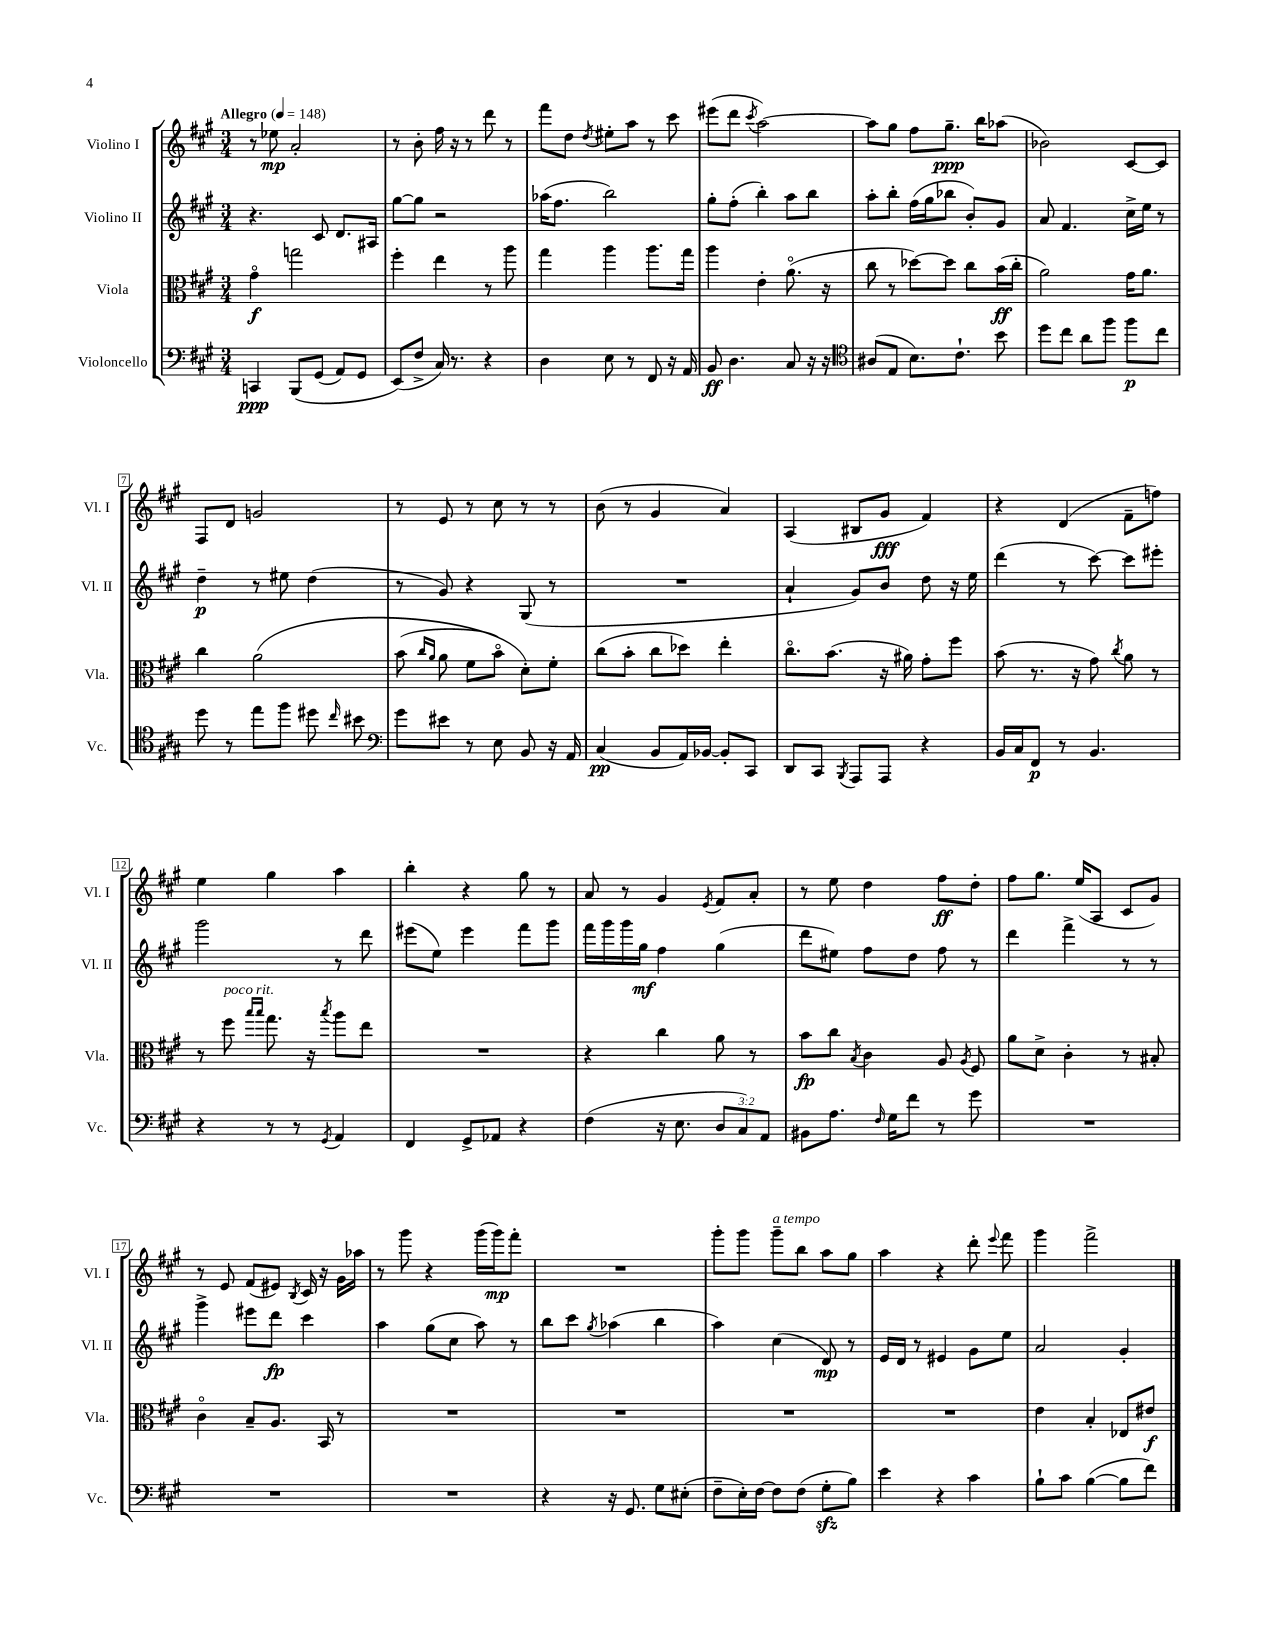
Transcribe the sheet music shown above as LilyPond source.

<<
\new StaffGroup <<
\new Staff = "s0" \with { instrumentName = "Violino I" shortInstrumentName = "Vl. I" } {
    \clef treble \key a \major \numericTimeSignature \time 3/4 \tempo "Allegro" 4 = 148
    \autoBeamOff r8 ees''8\mp a'2-. |
    r8 b'8-. fis''16 r16 r8 d'''8 r8 |
    fis'''8[ d''8] \acciaccatura { d''8 } eis''8[-. a''8] r8 cis'''8 |
    eis'''8[( d'''8] \acciaccatura { cis'''8 } a''2~) |
    a''8[ gis''8] fis''8[ gis''8.]--\ppp b''16[ aes''8]( |
    bes'2) cis'8[~ cis'8] |
    fis8[ d'8] g'2 |
    r8 e'8 r8 cis''8 r8 r8 |
    b'8( r8 gis'4 a'4) |
    a4( bis8[ gis'8]\fff fis'4) |
    r4 d'4( fis'8[-- f''8]) |
    e''4 gis''4 a''4 |
    b''4-. r4 gis''8 r8 |
    a'8 r8 gis'4 \acciaccatura { e'8 } fis'8[ a'8]-. |
    r8 e''8 d''4 fis''8[\ff d''8]-. |
    fis''8[ gis''8.] e''16[( a8] cis'8[ gis'8]) |
    r8 e'8 fis'8[( eis'8]) \acciaccatura { b8 } cis'16 r16 gis'16[ aes''16] |
    r8 gis'''8 r4 gis'''16[( gis'''16\mp) fis'''8]-. |
    R2. |
    gis'''8[-. gis'''8] gis'''8[--^\markup { \italic "a tempo" } b''8] a''8[ gis''8] |
    a''4 r4 d'''8-. \appoggiatura { e'''8 } fis'''8 |
    gis'''4 fis'''2-> \bar "|." |
}
\new Staff = "s1" \with { instrumentName = "Violino II" shortInstrumentName = "Vl. II" } {
    \clef treble \key a \major \numericTimeSignature \time 3/4
    \autoBeamOff r4. cis'8 d'8.[ ais16] |
    gis''8[~ gis''8] r2 |
    aes''16[( fis''8.] b''2) |
    gis''8[-. fis''8]-.( b''4-.) a''8[ b''8] |
    a''8[-. b''8]-. fis''16[( gis''16 bes''8] b'8[-.) gis'8] |
    a'8 fis'4. cis''16[-> e''16] r8 |
    d''4--\p r8 eis''8 d''4( |
    r8 gis'8) r4 gis8( r8 |
    R2. |
    a'4-! gis'8[) b'8] d''8 r16 e''16 |
    d'''4( r8 cis'''8~) cis'''8[ eis'''8]-. |
    gis'''2 r8 d'''8 |
    eis'''8[( e''8]) eis'''4 fis'''8[ gis'''8] |
    fis'''16[ gis'''16 gis'''16 gis''16]\mf fis''4 gis''4( |
    d'''8[ eis''8]) fis''8[ d''8] fis''8 r8 |
    d'''4 fis'''4-> r8 r8 |
    gis'''4-> eis'''8[ d'''8]\fp cis'''4 |
    a''4 gis''8[( cis''8] a''8) r8 |
    b''8[ cis'''8] \acciaccatura { gis''8 } aes''4( b''4 |
    a''4) cis''4( d'8\mp) r8 |
    e'16[ d'16] r8 eis'4 gis'8[ e''8] |
    a'2 gis'4-. \bar "|." |
}
\new Staff = "s2" \with { instrumentName = "Viola" shortInstrumentName = "Vla." } {
    \clef alto \key a \major \numericTimeSignature \time 3/4
    \autoBeamOff gis'4\flageolet\f g''2 |
    fis''4-. e''4 r8 a''8 |
    gis''4 a''4 a''8.[ gis''16] |
    a''4 e'4-. a'8.\flageolet( r16 |
    cis''8 r8 des''8[~) des''8] cis''8[ b'16\ff( cis''16]-. |
    a'2) gis'16[ a'8.] |
    cis''4 a'2\( |
    b'8( \grace { cis''16[ a'16] } a'8 fis'8[ b'8]\flageolet) d'8[-.\) fis'8]-. |
    cis''8[( b'8]-. cis''8[ des''8]) e''4-. |
    cis''8.[\flageolet b'8.]( r16 ais'16) gis'8[-. fis''8] |
    b'8( r8. r16 gis'8) \acciaccatura { cis''8 } a'8 r8 |
    r8 fis''8^\markup { \italic "poco rit." } \grace { b''16[ b''16] } gis''8. r16 \acciaccatura { b''8 } a''8[ e''8] |
    R2. |
    r4 cis''4 a'8 r8 |
    b'8[\fp cis''8] \acciaccatura { b8 } cis'4 a8 \acciaccatura { a8 } fis8 |
    a'8[ d'8]-> cis'4-. r8 bis8-. |
    cis'4\flageolet b8[-- a8.] b,16 r8 |
    R2. |
    R2. |
    R2. |
    R2. |
    e'4 b4-. ees8[ eis'8]\f \bar "|." |
}
\new Staff = "s3" \with { instrumentName = "Violoncello" shortInstrumentName = "Vc." } {
    \clef bass \key a \major \numericTimeSignature \time 3/4 \override Staff.TupletNumber.text = #tuplet-number::calc-fraction-text
    \autoBeamOff c,4\ppp b,,8[\( gis,8]( a,8[) gis,8] |
    e,8[(\) fis8]-> cis16) r8. r4 |
    d4 e8 r8 fis,8 r16 a,16 |
    b,8\ff d4. cis8 r16 r16 |
    \clef tenor ais8[( e8] b8.[) cis'8.]-! b'8 |
    d''8[ cis''8] a'8[ fis''8] fis''8[\p cis''8] |
    d''8 r8 e''8[ fis''8] dis''8 \grace { cis''16 } bis'8 |
    \clef bass gis'8[ eis'8] r8 e8 b,8 r16 a,16 |
    cis4\pp( b,8[ a,16) bes,16]~ bes,8[-. cis,8] |
    d,8[ cis,8] \acciaccatura { b,,8 } a,,8[ a,,8] r4 |
    b,16[ cis16 fis,8]\p r8 b,4. |
    r4 r8 r8 \acciaccatura { gis,8 } a,4 |
    fis,4 gis,8[-> aes,8] r4 |
    fis4( r16 e8. \tuplet 3/2 { d8[ cis8) a,8] } |
    bis,8[ a8.] \grace { fis16 } gis16[ fis'8] r8 gis'8 |
    R2. |
    R2. |
    R2. |
    r4 r16 gis,8. gis8[ eis8]-.( |
    fis8[-- e16-.) fis16]~ fis8[ fis8]( gis8[-.\sfz b8]) |
    e'4 r4 cis'4 |
    b8[-! cis'8] b4~( b8[ fis'8]) \bar "|." |
}
>>
>>
\layout { \context { \Score \override BarNumber.stencil = #(make-stencil-boxer 0.1 0.3 ly:text-interface::print) } }
